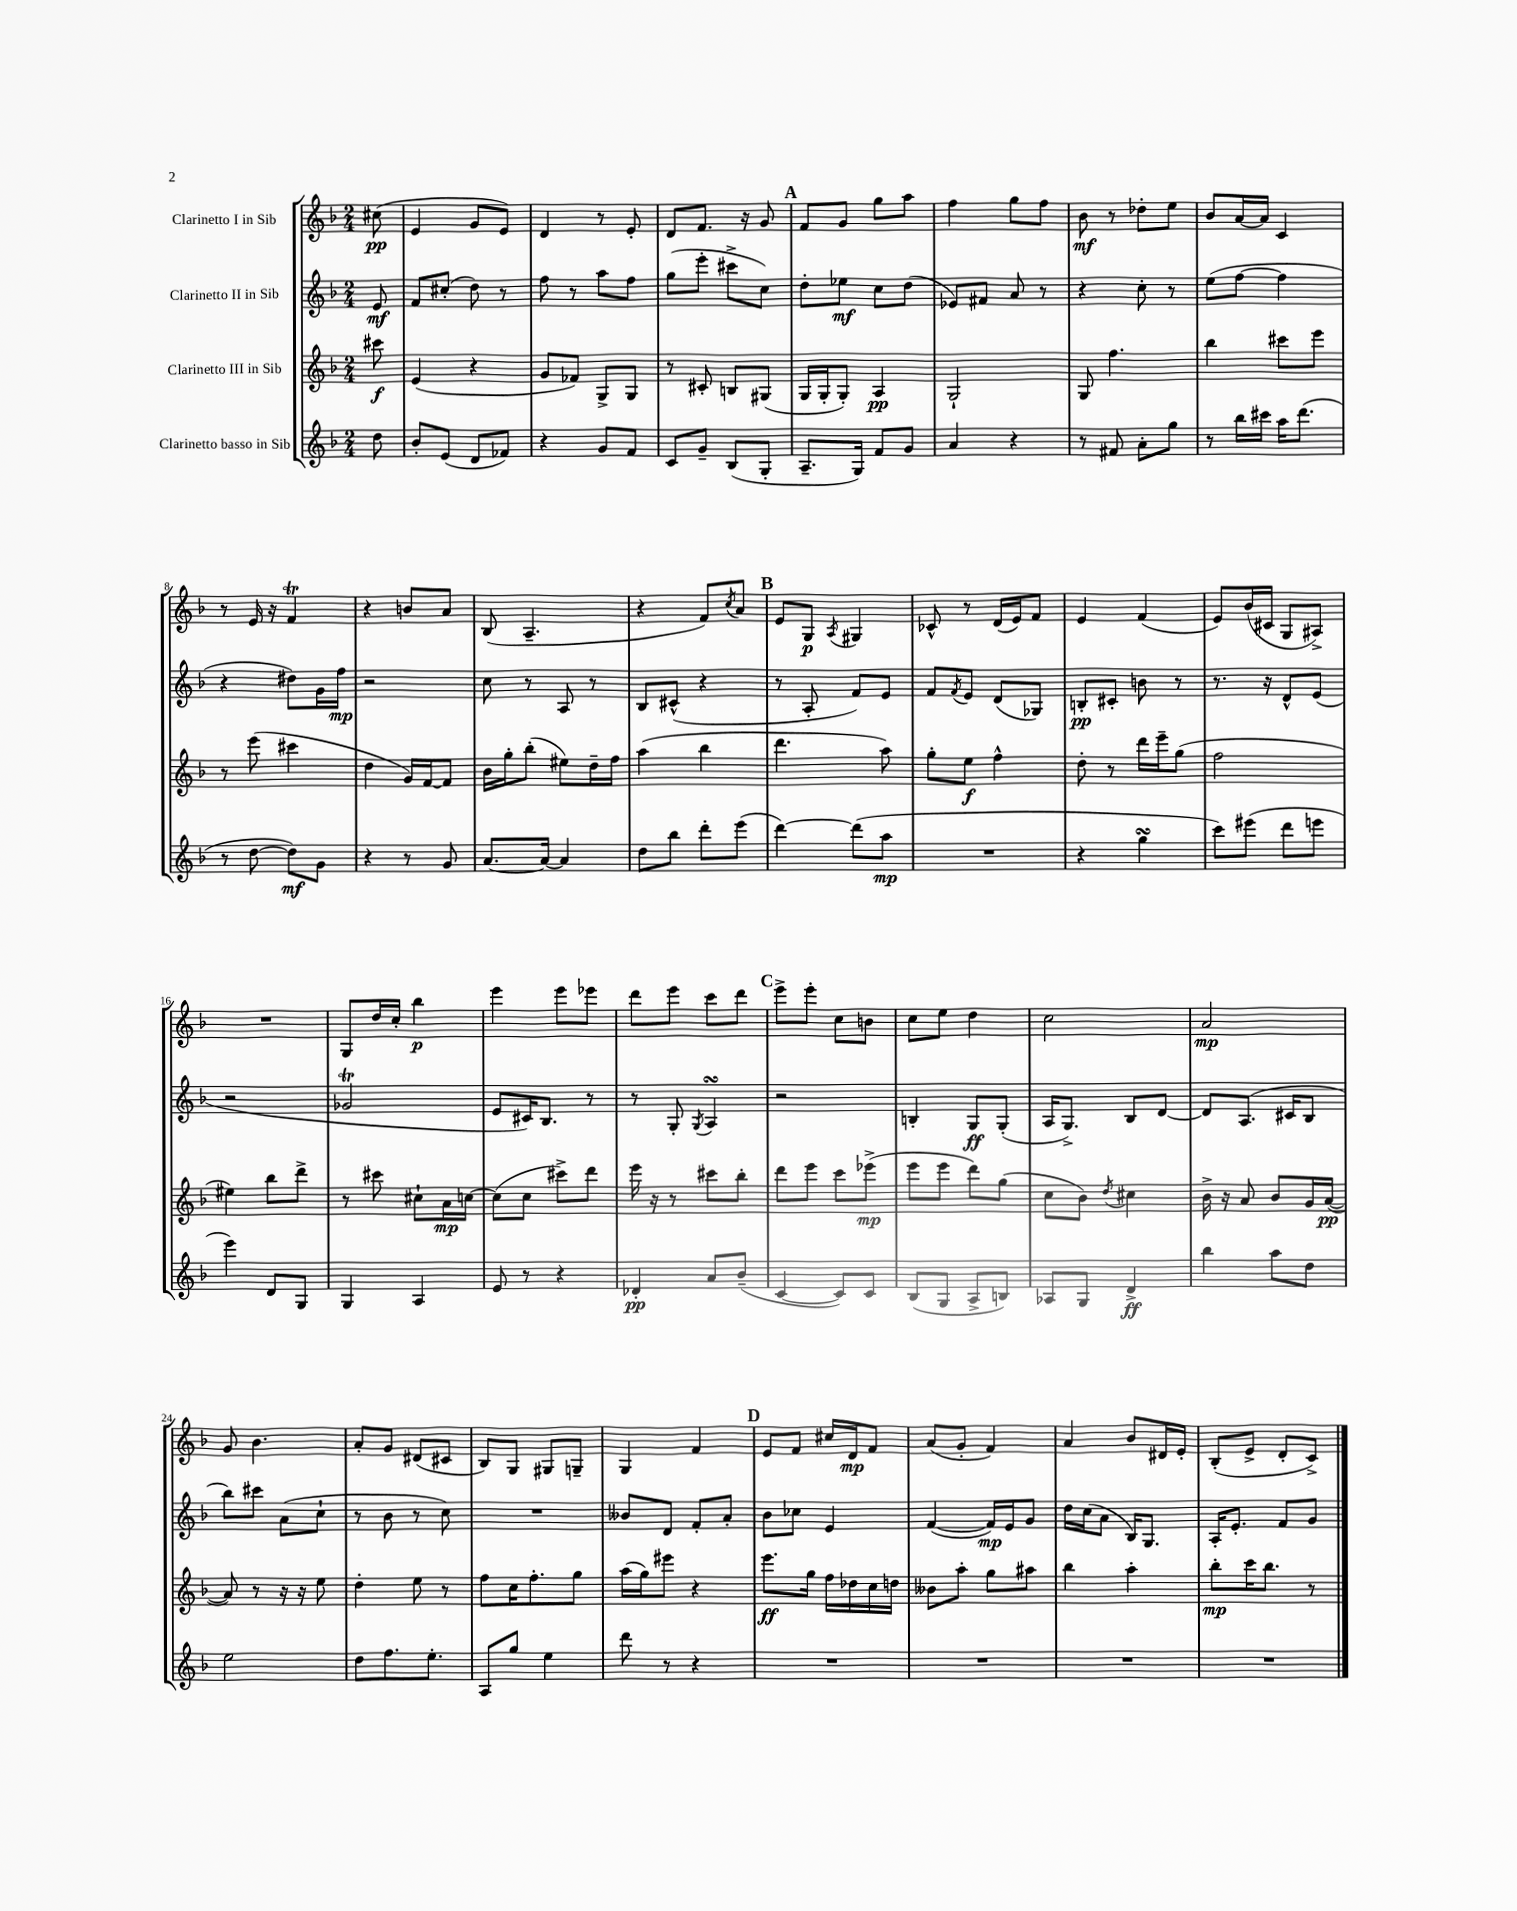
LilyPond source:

<<
\new StaffGroup <<
\new Staff = "s0" \with { instrumentName = "Clarinetto I in Sib" } {
    \clef treble \key f \major \numericTimeSignature \time 2/4 \partial 8
    cis''8\pp( |
    e'4 g'8 e'8) |
    d'4 r8 e'8-. |
    d'8 f'8. r16 g'8 |
    \mark \markup { \bold "A" } f'8 g'8 g''8 a''8 |
    f''4 g''8 f''8 |
    bes'8\mf r8 des''8-. e''8 |
    bes'8 a'16~ a'16 c'4 |
    r8 e'16 r16 f'4\trill |
    r4 b'8 a'8 |
    bes8( a4.-- |
    r4 f'8) \acciaccatura { c''8 } a'8 |
    \mark \markup { \bold "B" } e'8 g8\p \acciaccatura { a8 } gis4 |
    ces'8-^ r8 d'16( e'16) f'8 |
    e'4 f'4( |
    e'8) bes'16( cis'16 g8 ais8->) |
    R2 |
    g8 d''16 c''16-. bes''4\p |
    e'''4 e'''8 ees'''8 |
    d'''8 e'''8 c'''8 d'''8 |
    \mark \markup { \bold "C" } e'''8-> e'''8-. c''8 b'8 |
    c''8 e''8 d''4 |
    c''2 |
    a'2\mp |
    g'8 bes'4. |
    a'8-. g'8 dis'8( cis'8 |
    bes8) g8 gis8 g8-- |
    g4 f'4 |
    \mark \markup { \bold "D" } e'8 f'8 cis''16 d'16\mp f'8 |
    a'8( g'8-. f'4) |
    a'4 bes'8 dis'16 e'16-. |
    bes8-.( e'8-> d'8-. c'8->) \bar "|." |
}
\new Staff = "s1" \with { instrumentName = "Clarinetto II in Sib" } {
    \clef treble \key f \major \numericTimeSignature \time 2/4 \partial 8
    e'8\mf |
    f'8 cis''8-.( d''8) r8 |
    f''8 r8 a''8 f''8 |
    g''8( e'''8-. cis'''8-> c''8) |
    \mark \markup { \bold "A" } d''8-. ees''8\mf c''8 d''8( |
    ees'8) fis'8 a'8 r8 |
    r4 c''8-. r8 |
    e''8( f''8~ f''4 |
    r4 dis''8) g'16 f''16\mp |
    r2 |
    c''8 r8 a8 r8 |
    bes8 cis'8-^( r4 |
    \mark \markup { \bold "B" } r8 a8-. f'8) e'8 |
    f'8 \acciaccatura { f'8 } e'8 d'8( ges8) |
    b8-.\pp cis'8-. b'8 r8 |
    r8. r16 d'8-^ e'8( |
    r2 |
    ges'2\trill |
    e'8 cis'16) bes8. r8 |
    r8 g8-. \acciaccatura { g8 } a4\turn |
    \mark \markup { \bold "C" } r2 |
    b4-. g8\ff g8-.( |
    a16 g8.->) bes8 d'8~ |
    d'8 a8.( cis'16 bes8 |
    bes''8) cis'''8 a'8( c''8-! |
    r8 bes'8 r8 c''8) |
    R2 |
    beses'8 d'8 f'8-. a'8-. |
    \mark \markup { \bold "D" } bes'8 ces''8 e'4 |
    f'4~( f'16\mp) e'16 g'8 |
    d''16 c''16( a'8 bes16) g8. |
    a16-. e'8.-. f'8 g'8 \bar "|." |
}
\new Staff = "s2" \with { instrumentName = "Clarinetto III in Sib" } {
    \clef treble \key f \major \numericTimeSignature \time 2/4 \partial 8
    cis'''8\f |
    e'4( r4 |
    g'8 fes'8) g8-> g8 |
    r8 cis'8-. b8 gis8( |
    \mark \markup { \bold "A" } g16 g16-. g8-.) a4\pp |
    g2-! |
    g8 f''4. |
    bes''4 cis'''8 e'''8 |
    r8 e'''8( cis'''4 |
    d''4 g'16) f'16~ f'8 |
    bes'16 g''16-. bes''8-.( eis''8) d''16-- f''16 |
    a''4( bes''4 |
    \mark \markup { \bold "B" } d'''4. a''8) |
    g''8-. e''8\f f''4-^ |
    d''8-. r8 d'''16 e'''16-- g''8( |
    f''2 |
    eis''4) bes''8 d'''8-> |
    r8 cis'''8 cis''8-! a'16\mp c''16~ |
    c''8( c''8 cis'''8->) d'''8 |
    e'''16 r16 r8 cis'''8 bes''8-. |
    \mark \markup { \bold "C" } d'''8 e'''8 c'''8 ees'''8->\mp( |
    e'''8 e'''8 d'''8) g''8( |
    c''8 bes'8) \acciaccatura { d''8 } cis''4 |
    bes'16-> r16 a'8 bes'8 g'16 a'16~\pp( |
    a'8) r8 r16 r16 e''8 |
    d''4-. e''8 r8 |
    f''8 c''16 f''8.-. g''8 |
    a''16( g''16) eis'''8 r4 |
    \mark \markup { \bold "D" } e'''8.\ff g''16 f''16 des''16 c''16 d''16 |
    beses'8 a''8-. g''8 ais''8 |
    bes''4 a''4-. |
    bes''8-.\mp c'''16 bes''8. r8 \bar "|." |
}
\new Staff = "s3" \with { instrumentName = "Clarinetto basso in Sib" } {
    \clef treble \key f \major \numericTimeSignature \time 2/4 \partial 8
    d''8 |
    bes'8-. e'8( d'8 fes'8) |
    r4 g'8 f'8 |
    c'8 g'8-- bes8( g8-. |
    \mark \markup { \bold "A" } a8.-- g16) f'8 g'8 |
    a'4 r4 |
    r8 fis'8 a'8-. g''8 |
    r8 bes''16 cis'''16 a''16 d'''8.( |
    r8 d''8~ d''8\mf) g'8 |
    r4 r8 g'8 |
    a'8.~ a'16~ a'4 |
    d''8 bes''8 d'''8-. e'''8( |
    \mark \markup { \bold "B" } d'''4~) d'''8( a''8\mp |
    R2 |
    r4 g''4\turn |
    c'''8) eis'''8( d'''8 e'''8 |
    e'''4) d'8 g8 |
    g4 a4 |
    e'8 r8 r4 |
    des'4-.\pp a'8 bes'8--( |
    \mark \markup { \bold "C" } c'4~ c'8) c'8 |
    bes8( g8 a8-> b8) |
    aes8 g8 d'4->\ff |
    bes''4 a''8 d''8 |
    e''2 |
    d''8 f''8. e''8.-. |
    a8 g''8 e''4 |
    d'''8 r8 r4 |
    \mark \markup { \bold "D" } R2 |
    R2 |
    R2 |
    R2 \bar "|." |
}
>>
>>
